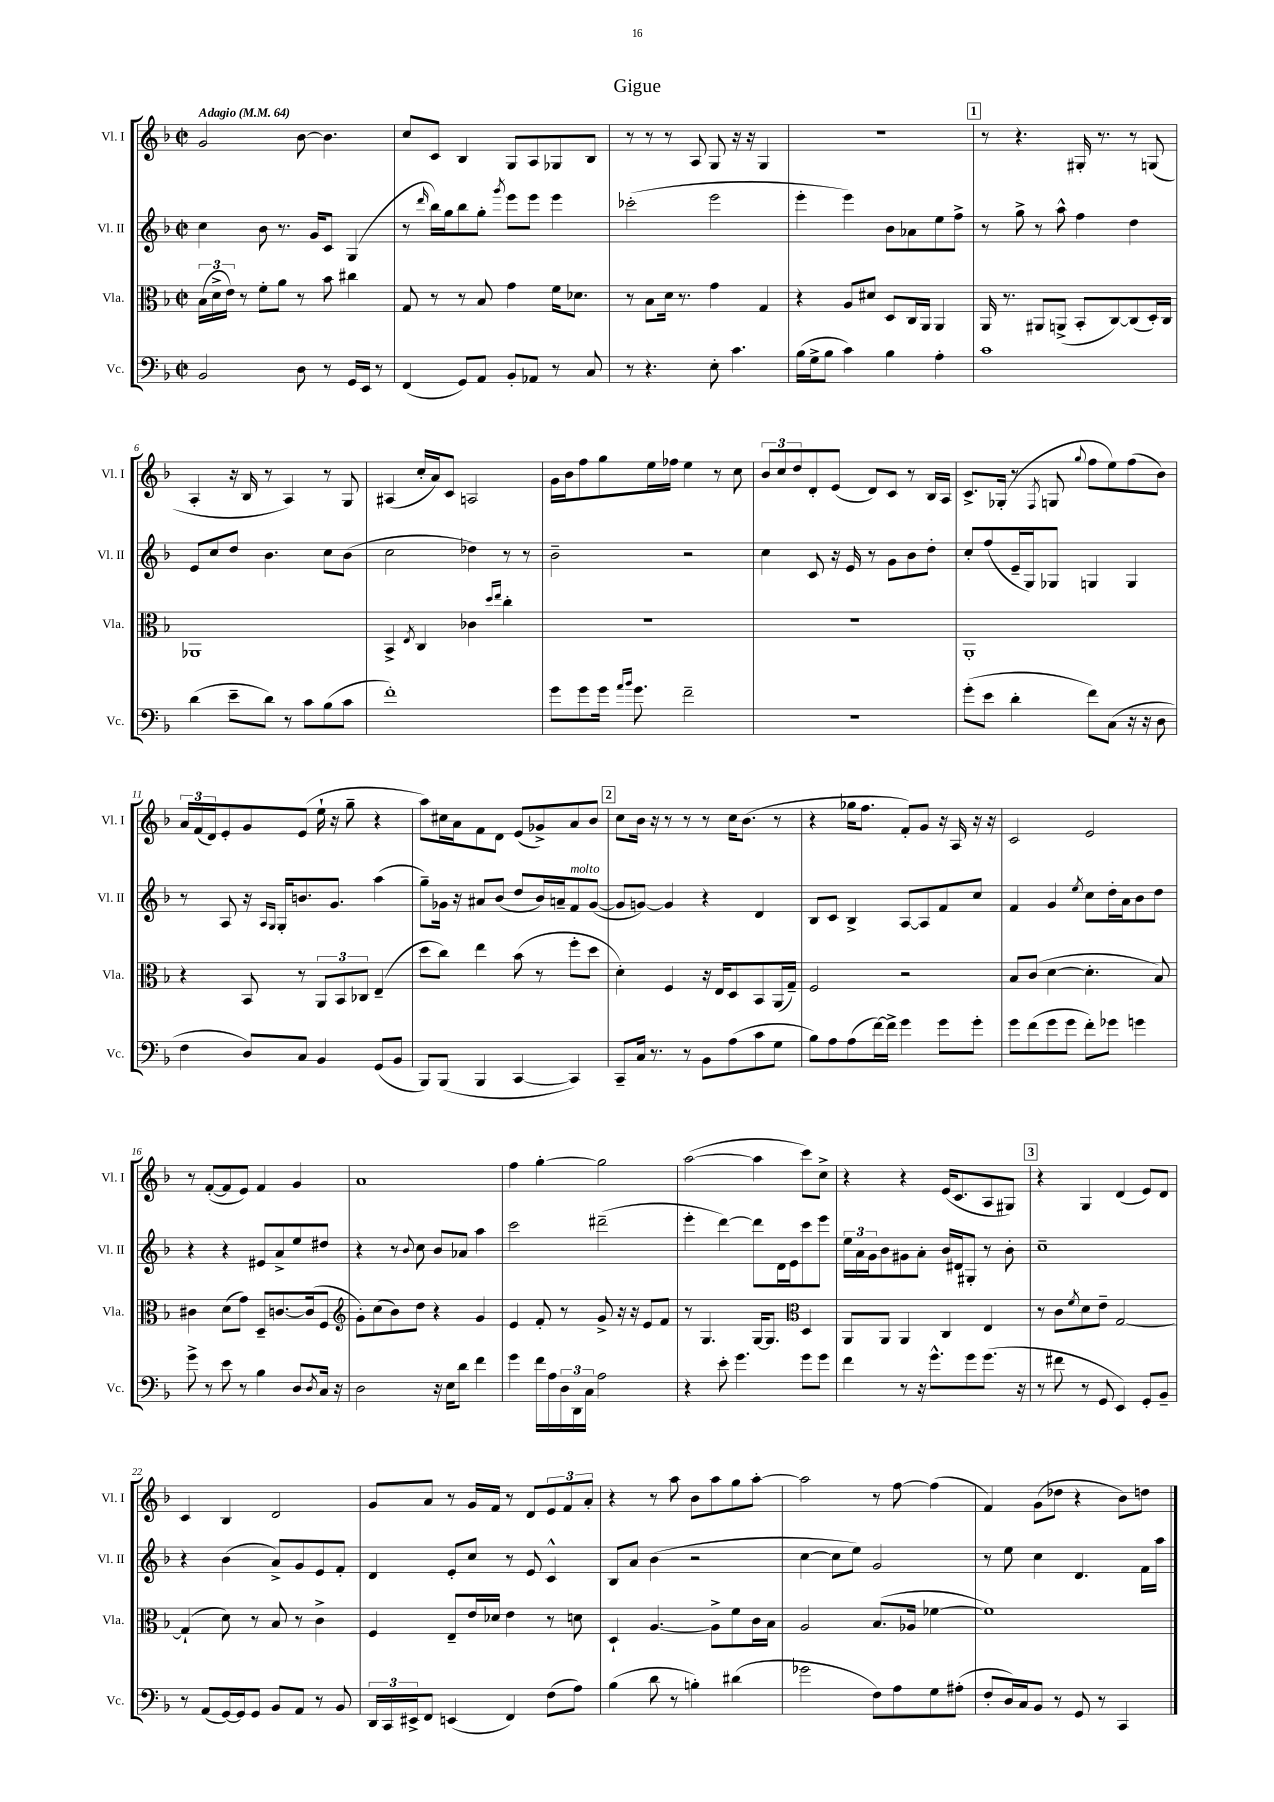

**kern	**kern	**kern	**kern
*staff4	*staff3	*staff2	*staff1
*clefF4	*clefC3	*clefG2	*clefG2
*k[b-]	*k[b-]	*k[b-]	*k[b-]
*M2/2	*M2/2	*M2/2	*M2/2
*met(c|)	*met(c|)	*met(c|)	*met(c|)
*MM64	*MM64	*MM64	*MM64
2BB-	(24B-	4cc	2g
.	24d^	.	.
.	24e)	.	.
.	8r	.	.
.	8f'	8b-	.
.	8a	8.r	.
8D	8r	.	[8b-
.	.	16g	.
8r	8b-	8c	4.b-]
16GG	4cc#	(4G	.
16EE	.	.	.
8r	.	.	.
=	=	=	=
(4FF	8G	8r	8cc
.	.	16qqddd	.
.	8r	16bb-)	8c
.	.	16gg	.
8GG)	8r	8bb-	4B-
8AA	8B-	8gg'	.
.	.	8qggg	.
8BB-'	4g	8eee	8G
8AA-	.	8eee	8A
8r	16f	4eee	8G-
.	8.d-	.	.
8C	.	.	8B-
=	=	=	=
8r	8r	(2ccc-'	8r
4.r	8B-	.	8r
.	16d	.	8r
.	8.r	.	.
.	.	.	8A
8E'	4g	2eee	8G
4.c	.	.	16r
.	.	.	16r
.	4G	.	4G
=	=	=	=
(16B-	4r	4eee'	1r
16G^	.	.	.
8B-	.	.	.
4c)	8A	4eee)	.
.	8d#	.	.
4B-	8D	8b-	.
.	16C	8a-	.
.	16AA	.	.
4A'	4AA	8ee	.
.	.	8ff^	.
=	=	=	=
1c	16AA	8r	8r
.	8.r	.	.
.	.	8gg^	4.r
.	8AA#	8r	.
.	(8AA^	8aa^^	.
.	8BB-'	4ff	16G#'
.	.	.	8.r
.	[8C)	.	.
.	(8C]	4dd	8r
.	16D')	.	(8G
.	16C	.	.
=	=	=	=
(4d	1AA-	8e	4A'
.	.	8cc	.
8e~	.	8dd	16r
.	.	.	16B-
8d)	.	4.b-	8r
8r	.	.	4A)
8c	.	.	.
(8B-	.	8cc	8r
8c	.	(8b-	8G
=	=	=	=
1f')	4BB-^	2cc	(4A#
.	8qE	.	.
.	4C	.	16cc'
.	.	.	16a)
.	.	.	8c
.	4c-	4dd-)	2A
.	16qqdd	.	.
.	16qqee	.	.
.	4cc'	8r	.
.	.	8r	.
=	=	=	=
8g	1r	2b-~	16g
.	.	.	16b-
8g	.	.	8ff
16g	.	.	8gg
16qqa	.	.	.
16qqb-	.	.	.
8.g	.	.	.
.	.	.	16ee
.	.	.	16ff-
2f~	.	2r	4ee
.	.	.	8r
.	.	.	8cc
=	=	=	=
1r	1r	4cc	12b-
.	.	.	12cc
.	.	.	12dd
.	.	8c	8d'
.	.	16r	(8e
.	.	16e	.
.	.	8r	8d)
.	.	8g	8c
.	.	8b-	8r
.	.	8dd'	16B-
.	.	.	16A
=	=	=	=
(8g'	1AA'	8cc'	8.c^
8e	.	(8ff	.
.	.	.	(16G-'
4d'	.	16e~	8r
.	.	16G)	.
.	.	.	8qF
.	.	8G-	8G
.	.	.	8qqgg
8f)	.	4G	8ff
(8C	.	.	8ee)
16r	.	4G	(8ff
16r	.	.	.
8D	.	.	8b-)
=	=	=	=
4F	4r	8r	24a
.	.	.	(24f
.	.	.	24d)
.	.	8A	8e'
8D)	8BB-	16r	8g
.	.	16qqA	.
.	.	16qqG	.
.	.	16G'	.
8C	8r	8.b	(8e
4BB-	12AA	.	16ee`
.	.	8.g	16r
.	12BB-	.	.
.	.	.	8gg~
.	12C-	.	.
(8GG	(4E~	(4aa	4r
8BB-	.	.	.
=	=	=	=
8BBB-)	8dd	8gg~)	8aa)
(8BBB-	8cc)	16g-	16cc#
.	.	16r	16a
4BBB-	4ee	8a#	8f
.	.	(8b-	8d
[4CC	(8b-	8dd	(8e
.	8r	16b-)	8g-^)
.	.	16a~	.
4CC])	8ff'	8f	8a
.	8dd	([8g-	8b-
=	=	=	=
8CC~	4d')	8g-]	8cc
16C	.	[8g)	16b-
8.r	.	.	16r
.	4F	4g]	8r
8r	.	.	8r
8BB-	16r	4r	8r
.	16E	.	.
(8A	8D	.	16cc
.	.	.	(8.b-
8c	8BB-	4d	.
8G	(16AA	.	8r
.	16G~)	.	.
=	=	=	=
8B-)	2F	8B-	4r
8A	.	8c	.
(8A	.	4B-^	16gg-
.	.	.	8.ff
[16f)	.	.	.
16f^]	.	.	.
4g	2r	[8A	8f')
.	.	8A]	8g
8g	.	8f	16r
.	.	.	16A
8g'	.	8cc	16r
.	.	.	16r
=	=	=	=
8g	8B-	4f	2c
(8f	(8c	.	.
8g	[4d	4g	.
8g	.	.	.
.	.	8qee	.
8f')	4.d']	8cc	2e
8g-	.	16dd'	.
.	.	16a	.
4g	.	8b-	.
.	8B-)	8dd	.
=	=	=	=
8g^	4c#	4r	8r
8r	.	.	([8f'
8e	(8d	4r	8f]
8r	8g)	.	8e)
4B-	8D~	8e#	4f
.	[8.c	8a^	.
8D	.	8ee	4g
.	(16c]	.	.
8qD	.	.	.
16C	8F	8dd#	.
16r	.	.	.
=	=	=	=
*	*clefG2	*	*
2D	8g')	4r	1a
.	(8cc	.	.
.	8b-)	8r	.
.	.	8qqb-	.
.	8dd	8cc	.
16r	4r	8b-	.
16E	.	.	.
8d	.	8a-	.
4f	4g	4aa	.
=	=	=	=
4g	4e	2ccc	4ff
16f	8f'	.	[4gg'
16A	.	.	.
24D	8r	.	.
24DD	.	.	.
24C	.	.	.
2A	8g^	(2ddd#~	2gg]
.	16r	.	.
.	16r	.	.
.	8e	.	.
.	8f	.	.
=	=	=	=
4r	8r	4eee'	([2aa
.	4.G	.	.
8e'	.	[4ddd)	.
4.g	.	.	.
.	[16G	8ddd]	4aa]
.	8.G]	.	.
.	.	16d	.
.	.	16e	.
*	*clefC3	*	*
8g	4D	8ccc	8ccc)
8g	.	8eee	8cc^
=	=	=	=
4f	8AA	24ee	4r
.	.	24a	.
.	.	24g	.
.	8AA	8b-	.
8r	4AA	8g#	4r
16r	.	8a'	.
8.g^^	.	.	.
.	4C	16b-	(16e
.	.	16d#	8.c
8g	.	8G#'	.
(8.g	4E	8r	8A
.	.	8b-'	8G#)
16r	.	.	.
=	=	=	=
8r	8r	1cc~	4r
8f#	8c	.	.
.	8qf	.	.
8r	8d	.	4G
8GG	8e~	.	.
4EE)	[2G	.	(4d
8GG'	.	.	8e)
8BB-~	.	.	8d
=	=	=	=
8r	(4G`]	4r	4c
(8AA	.	.	.
[16GG)	8d)	(4b-	4B-
16GG]	.	.	.
8GG	8r	.	.
8BB-	8B-	8a^)	2d
8AA	8r	8g	.
8r	4c^	8e	.
8BB-	.	8f'	.
=	=	=	=
24DD	4F	4d	8g
24CC	.	.	.
24EE#^	.	.	.
8FF	.	.	8a
(4EE	8E~	8e'	8r
.	16e	8cc	16g
.	16d-	.	16f
4FF)	4e	8r	8r
.	.	8e	8d
(8F	8r	4c^^	12e
.	.	.	12f
8A)	8d	.	.
.	.	.	12a'
=	=	=	=
(4B-	4D`	8B-	4r
.	.	8a	.
8d	[4.A	(4b-	8r
8r	.	.	8aa
4B')	.	2r	8b-
.	8A^]	.	8aa
(4d#	8f	.	8gg
.	16c	.	[8aa'
.	16B-	.	.
=	=	=	=
2g-	2A	[4cc	2aa]
.	.	8cc]	.
.	.	8ee)	.
8F)	(8.B-	2g	8r
8A	.	.	[8ff
.	16A-	.	.
8G	[4f-	.	(4ff]
(8A#'	.	.	.
=	=	=	=
8F'	1f-])	8r	4f)
16D)	.	8ee	.
16C	.	.	.
8BB-	.	4cc	(8g
8r	.	.	8dd-
8GG	.	4.d	4r
8r	.	.	.
4CC	.	.	8b-)
.	.	16f	8dd
.	.	16aa	.
==	==	==	==
*-	*-	*-	*-
